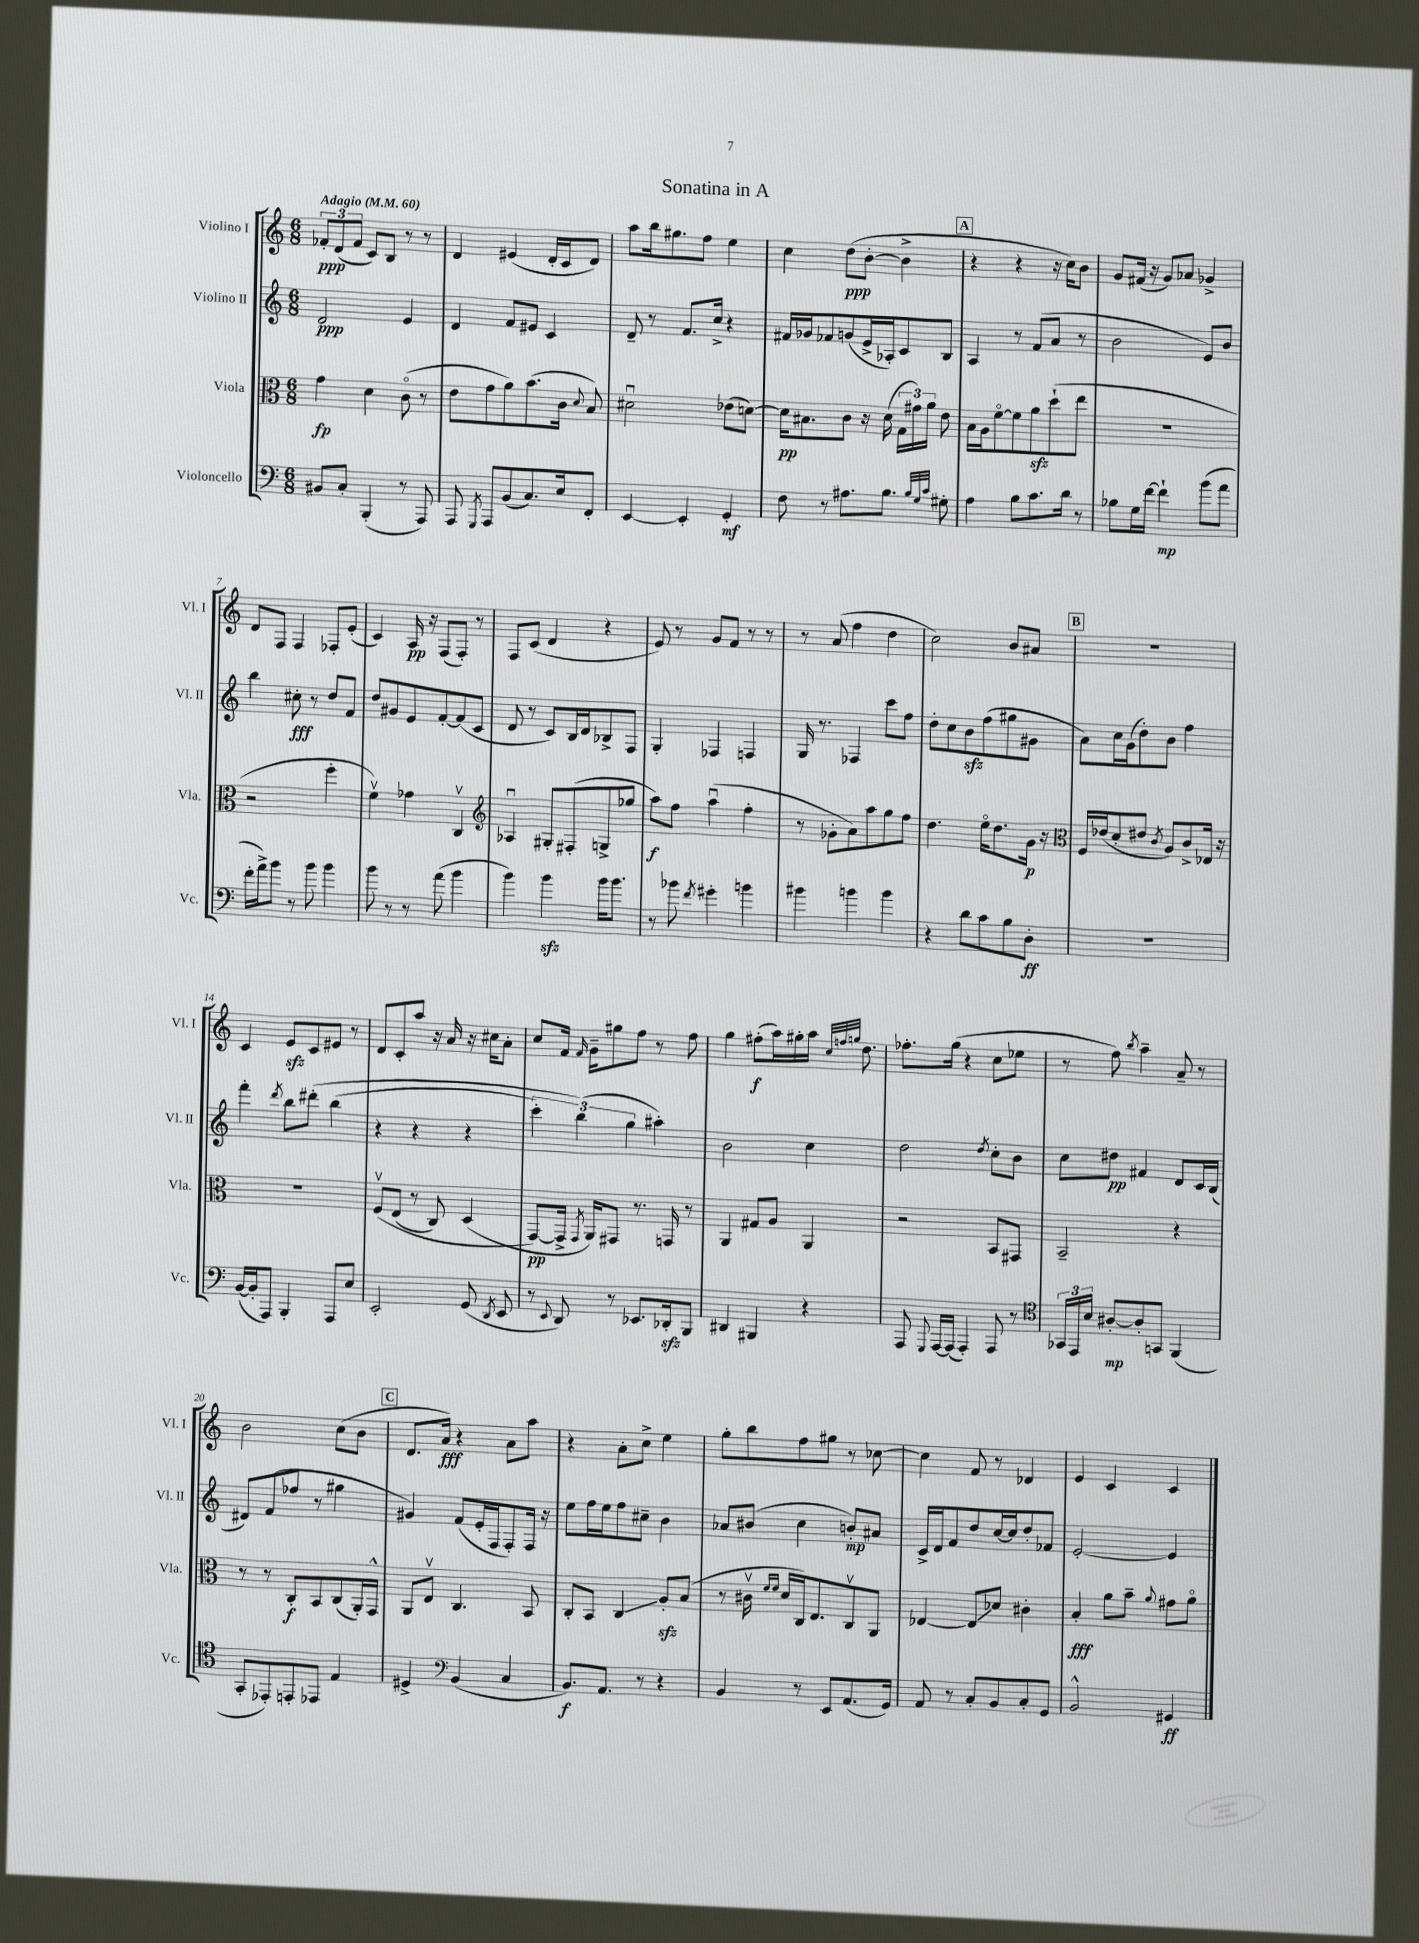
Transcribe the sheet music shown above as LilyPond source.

\header { title = "Sonatina in A" }
<<
\new StaffGroup <<
\new Staff = "s0" \with { instrumentName = "Violino I" shortInstrumentName = "Vl. I" } {
    \clef treble \key c \major \numericTimeSignature \time 6/8 \tempo "Adagio" 4 = 60
    \autoBeamOff \tuplet 3/2 { fes'8[-.\ppp d'8( fes'8] } c'8[) b8] r8 r8 |
    d'4 eis'4( d'16[-. c'16 d'8]) |
    a''8[ b''16 gis''8. f''8] e''4 |
    c''4 d''8[\ppp( b'8]~-. b'4-> |
    \mark \markup { \box "A" } r4 r4 r16 c''16[) b'8] |
    g'8[ fis'16]( r16 g'8[) aes'8] ges'4-> |
    d'8[ f8] f4 fes8[-. e'8]-.( |
    c'4) a16\pp r16 f8[( f8]-.) r8 |
    f8[ c'8]( d'4 r4 |
    e'8) r8 g'8[ f'8] r8 r8 |
    r8 a'8( f''4 d''4 |
    c''2) b'8[ ais'8] |
    \mark \markup { \box "B" } R2. |
    c'4 e'8[\sfz c'8 eis'8] r8 |
    d'8[ c'8-. a''8] r16 a'16 r16 cis''16[ a'8]-. |
    c''8[ f'16] \grace { f'16 } g'16[-- gis''8 f''8] r8 f''8 |
    g''4 fis''8[-.\f( a''16) gis''16-. a''16] \grace { c''32[ f''32 g''32] } d''8. |
    fes''8.[-. g''16]( r4 c''8[ ees''8] |
    r8 f''8) \acciaccatura { b''8 } a''4-- a'8-- r8 |
    b'2 c''8[( b'8] |
    \mark \markup { \box "C" } d'8.[ a'16]\fff) r4 a'8[ a''8] |
    r4 a'8[-. c''8]-> e''4 |
    g''8[-. b''8 f''8 gis''8] r8 ces''8~ |
    ces''4 f'8 r8 des'4 |
    e'4 c'4 c'4 \bar "|." |
}
\new Staff = "s1" \with { instrumentName = "Violino II" shortInstrumentName = "Vl. II" } {
    \clef treble \key c \major \numericTimeSignature \time 6/8
    \autoBeamOff d'2\ppp e'4 |
    d'4 f'8[ eis'8] c'4 |
    d'8-- r8 f'8.[ c''16]-> r4 |
    fis'16[ ges'16 fes'8 g'8( e'16-> aes16-.) c'8 b8] |
    \mark \markup { \box "A" } a4 r8 f'8[( a'8] r8 |
    b'2 e'8[) b'8] |
    b''4 cis''8-.\fff r8 d''8[ f'8] |
    d''8[ gis'8 e'8 f'8~-. f'8( c'8] |
    d'8 r8 c'8[) b16 d'16 bes8-> f8] |
    g4-. fes4 f4 |
    g16 r8. fes4 c'''8[ f''8] |
    d''8[-. c''8 b'8\sfz f''8( gis''8 gis'8] |
    \mark \markup { \box "B" } a'8[) c''16 g'16( d''8-.) b'8] f''4 |
    f'''4-. \acciaccatura { d'''8 } b''8[ dis'''8]-.\( b''4( |
    r4 r4 r4 |
    \tuplet 3/2 { c'''4-.) b''4(\) g''4 } ais''4-.) |
    b'2 c''4 |
    d''2 \acciaccatura { d''8 } c''8[-. b'8] |
    c''8[ dis''8]\pp fis'4 d'8[ c'16 b16]( |
    dis'8[) f'8( fes''8] r8 gis''4 |
    \mark \markup { \box "C" } gis'4) f'8[( e'16-. f16 f8-.) f16] r16 |
    e''8[ f''16 e''16 f''8 cis''8]-- b'4 |
    aes'8[ bis'8]( c''4 b'8[-.\mp) ais'8] |
    c'16[-> d'16 f'8 d''8 c''16~ c''16 d''8-. fes'8] |
    e'2~-. e'4 \bar "|." |
}
\new Staff = "s2" \with { instrumentName = "Viola" shortInstrumentName = "Vla." } {
    \clef alto \key c \major \numericTimeSignature \time 6/8
    \autoBeamOff g'4\fp d'4 c'8\flageolet( r8 |
    e'8[ g'8 a'8) b'8.( c'16] \appoggiatura { d'8 } b8) |
    dis'2\downbow ees'8[( d'8]~) |
    d'16[\pp bis8. c'8] r16 d'16( \tuplet 3/2 { g16[ gis'16) a'16] } e'8 |
    \mark \markup { \box "A" } b16[ a16 f'8~\flageolet f'8 a'8\sfz d''8-!( e''8] |
    R2. |
    r2 f''4-. |
    f'4\upbow) ges'4 c4\upbow |
    \clef treble aes4\downbow gis8[-. fis8-.( g8-> ges''8] |
    a''8[\f) f''8] a''4\downbow( f''4-. |
    r8 ges'8[-. a'8) a''8 g''8 f''8] |
    d''4. e''16[\flageolet d''8. g'16]\p r16 |
    \mark \markup { \box "B" } \clef alto f16[ ees'16( d'8-. eis'8] \acciaccatura { c'8 } a8[) c'8-> ees16] r16 |
    R2. |
    f8[\upbow\( e8]( r8 c8) d4( |
    g,8[~\pp\) g,16]-> \acciaccatura { g,8 } a,16[) gis,8] r8. g,16 r8 |
    a,4 gis8[ a8] a,4 |
    r2 b,8[ gis,8] |
    b,2-- r4 |
    r8 r8 c8[-.\f b,8 c8( a,16-.) g,16]-^ |
    \mark \markup { \box "C" } a,8[ e8]\upbow c4. b,8 |
    c8[-. b,8] c4\glissando a8[-.\sfz b8]( |
    r8 cis'16\upbow \grace { f'16[ f'16] } d'16[ c16) e8. c8\upbow a,8] |
    ees4~ ees8[\glissando des'8] cis'4-. |
    b4-.\fff a'8[ b'8]-- \appoggiatura { a'8 } gis'8[ a'8]\flageolet \bar "|." |
}
\new Staff = "s3" \with { instrumentName = "Violoncello" shortInstrumentName = "Vc." } {
    \clef bass \key c \major \numericTimeSignature \time 6/8
    \autoBeamOff bis,8[ c8]-. b,,4-.( r8 a,,8) |
    a,,8 \acciaccatura { g,,8 } a,,8[ b,8( c8.) e16 f,8]-. |
    e,4~ e,4-. g,4-.\mf |
    f8 r8 ais8.[ b8.] \grace { b32[ g32 c'32] } gis8-. |
    \mark \markup { \box "A" } a4 b8[ c'8. d'16] r8 |
    bes8[ g16 f'16]~ f'4-!\mp b'8[( a'8] |
    f'16[-. a'16->) b'8] r8 b'8 b'4 |
    b'8 r8 r8 a'8( b'4 |
    b'4) b'4\sfz b'16[ b'8.] |
    r8 bes'8 \acciaccatura { f'8 } gis'4-. b'4 |
    bis'4 b'4 b'4 |
    r4 d'8[ c'8 b8 d8]-.\ff |
    \mark \markup { \box "B" } R2. |
    b,16[~( b,16-. a,,8]) b,,4-. a,,8[ e8] |
    e,2-. g,8( \acciaccatura { d,8 } e,8 |
    r8 \appoggiatura { e,8 } d,8) r8 ees,8.[ des,16-.\sfz b,,8] |
    dis,4 bis,,4 r4 |
    a,,8 \appoggiatura { g,,8 } a,,16[~ a,,16]( a,,4-.) a,,8 r8 |
    \clef tenor \tuplet 3/2 { ges,16[ e,16 b16] } ais8[~-.\mp ais8-. g,8] f,4( |
    g,8[-. ees,8-.) e,8-. ees,8] e4 |
    \mark \markup { \box "C" } dis4-> \clef bass b,4( c4 |
    b,8.[\f) a,8.] r8 r4 |
    b,4 r8 e,8[ a,8.( g,16]) |
    a,8 r8 c8[-. b,8 c8-. g,8] |
    b,2-^ gis,4\ff \bar "|." |
}
>>
>>
